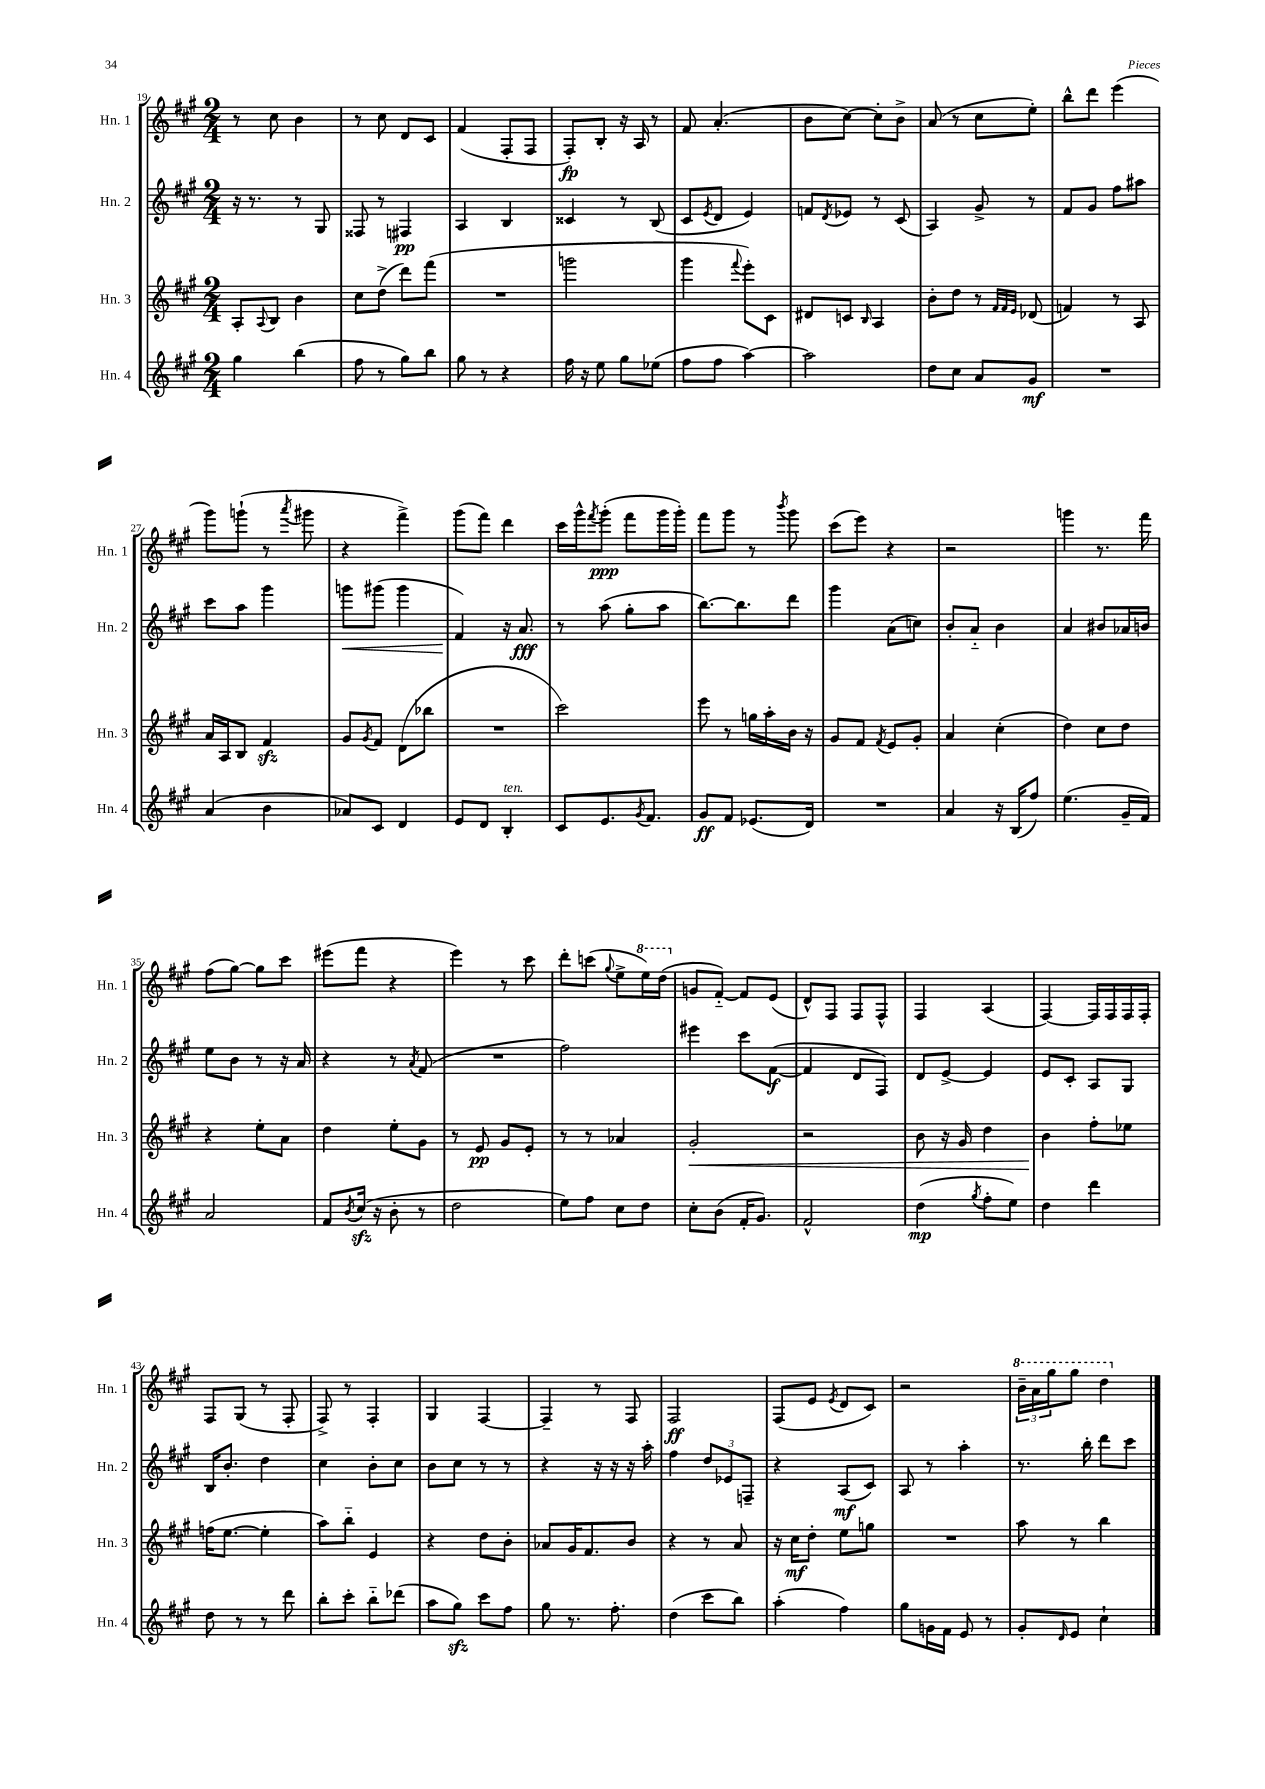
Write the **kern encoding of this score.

**kern	**kern	**kern	**kern
*staff4	*staff3	*staff2	*staff1
*clefG2	*clefG2	*clefG2	*clefG2
*k[f#c#g#]	*k[f#c#g#]	*k[f#c#g#]	*k[f#c#g#]
*M2/4	*M2/4	*M2/4	*M2/4
4gg#	8A'	16r	8r
.	.	8.r	.
.	8qqA	.	.
.	8B	.	8cc#
(4bb	4b	8r	4b
.	.	8G#	.
=	=	=	=
8ff#	8cc#	8F##	8r
8r	(8dd^	8r	8cc#
8gg#)	8ddd)	4F#	8d
8bb	(8fff#	.	8c#
=	=	=	=
8gg#	2r	4A	(4f#
8r	.	.	.
4r	.	4B	8F#'
.	.	.	8F#
=	=	=	=
16ff#	2ggg	4c##	8F#')
16r	.	.	.
8ee	.	.	8B'
8gg#	.	8r	16r
.	.	.	16A
(8ee-	.	(8B	8r
=	=	=	=
8ff#	4ggg#	8c#	8f#
.	.	8qe	.
8ff#	.	8d	(4.a'
.	8qqfff#	.	.
[4aa)	8eee')	4e)	.
.	8c#	.	.
=	=	=	=
2aa]	8d#	8f	8b
.	.	8qd	.
.	8c	8e-	[8cc#)
.	16qqB	.	.
.	4A	8r	8cc#']
.	.	(8c#	8b^
=	=	=	=
8dd	8b'	4A)	(8a
8cc#	8dd	.	8r
8a	8r	8g#^	8cc#
.	32qqf#	.	.
.	32qqf#	.	.
.	32qqe	.	.
8g#	(8d-	8r	8ee')
=	=	=	=
2r	4f)	8f#	8bb^^
.	.	8g#	8ddd
.	8r	8ff#	(4eee
.	8A	8aa#	.
=	=	=	=
(4a	16a	8ccc#	8ggg#)
.	16A	.	.
.	8B	8aa	(8ggg`
4b	4f#	4ggg#	8r
.	.	.	8qaaa
.	.	.	8ggg#
=	=	=	=
8a-)	8g#	8ggg	4r
.	8qg#	.	.
8c#	8f#	(8ggg#	.
4d	(8d	4ggg#	4fff#^)
.	8bb-	.	.
=	=	=	=
8e	2r	4f#)	(8ggg#
8d	.	.	8fff#)
4B'	.	16r	4ddd
.	.	8.a	.
=	=	=	=
8c#	2ccc#)	8r	16ccc#
.	.	.	16ggg#^^
.	.	.	8qfff#
8.e	.	(8aa	(8ggg#'
.	.	8gg#'	8fff#
8qg#	.	.	.
8.f#	.	.	.
.	.	8aa	16ggg#
.	.	.	16ggg#')
=	=	=	=
8g#	8eee	[8.bb)	8fff#
8f#	8r	.	8ggg#
.	.	8.bb]	.
(8.e-	16gg	.	8r
.	16aa'	.	.
.	.	.	8qbbb
.	16b	8ddd	8ggg#
16d)	16r	.	.
=	=	=	=
2r	8g#	4ggg#	(8ccc#
.	8f#	.	8eee)
.	8qf#	.	.
.	8e	(8a	4r
.	8g#'	8cc)	.
=	=	=	=
4a	4a	8b'	2r
.	.	8a'~	.
16r	(4cc#'	4b	.
(16B	.	.	.
8ff#)	.	.	.
=	=	=	=
(4.ee	4dd)	4a	4ggg
.	8cc#	8b#	8.r
16g#~	8dd	16a-	.
16f#)	.	16b	16fff#
=	=	=	=
2a	4r	8ee	(8ff#
.	.	8b	[8gg#)
.	8ee'	8r	8gg#]
.	8a	16r	8ccc#
.	.	16a	.
=	=	=	=
8f#	4dd	4r	(8eee#
8qb	.	.	.
(16cc#	.	.	8fff#
16r	.	.	.
8b'	8ee'	8r	4r
.	.	8qa	.
8r	8g#	(8f#	.
=	=	=	=
2dd	8r	2r	4eee)
.	8e	.	.
.	8g#	.	8r
.	8e'	.	8ccc#
=	=	=	=
8ee)	8r	2ff#)	8ddd'
8ff#	8r	.	(8ccc
.	.	.	8qqgg#
8cc#	4a-	.	8ee^
8dd	.	.	16eee)
.	.	.	(16ddd
=	=	=	=
8cc#'	2g#'	4eee#	8g
(8b	.	.	[8f#'~)
16f#'	.	8ccc#	8f#]
8.g#)	.	.	.
.	.	([8f#	(8e
=	=	=	=
2f#^^	2r	4f#]	8d^^)
.	.	.	8F#
.	.	8d	8F#
.	.	8F#)	8F#^^
=	=	=	=
(4dd	8b	8d	4F#
.	16r	[8e^	.
.	16g#	.	.
8qgg#	.	.	.
8ff#'	4dd	4e]	(4A
8ee)	.	.	.
=	=	=	=
4dd	4b	8e	[4F#)
.	.	8c#'	.
4ddd	8ff#'	8A	16F#]
.	.	.	16F#
.	8ee-	8G#	16F#
.	.	.	16F#'
=	=	=	=
8dd	(16ff	16B	8F#
.	[8.ee	8.b'	.
8r	.	.	(8G#
8r	4ee']	4dd	8r
8ddd	.	.	8F#'
=	=	=	=
8bb'	8aa)	4cc#	8F#^)
8ccc#'	8bb'~	.	8r
8bb'~	4e	8b'	4F#'
(8ddd-	.	8cc#	.
=	=	=	=
8aa	4r	8b	4G#
8gg#)	.	8cc#	.
8ccc#	8dd	8r	[4F#
8ff#	8b'	8r	.
=	=	=	=
8gg#	8a-	4r	4F#~]
8.r	16g#	.	.
.	8.f#	.	.
.	.	16r	8r
8.ff#'	.	16r	.
.	8b	16r	8F#
.	.	16aa'	.
=	=	=	=
(4dd	4r	4ff#	2F#
8ccc#	8r	12dd	.
.	.	12e-	.
8bb)	8a	.	.
.	.	12F~	.
=	=	=	=
(4aa'	16r	4r	(8F#
.	16cc#	.	.
.	8dd'	.	8e
.	.	.	8qe
4ff#)	8ee	(8A	8d
.	8gg	8c#)	8c#)
=	=	=	=
8gg#	2r	8A	2r
16g	.	8r	.
16f#	.	.	.
8e	.	4aa'	.
8r	.	.	.
=	=	=	=
8g#'	8aa	8.r	24bb~
.	.	.	24aa
.	.	.	24ggg#
16qqd	.	.	.
8e	8r	.	8ggg#
.	.	16bb'	.
4cc#`	4bb	8ddd	4ddd
.	.	8ccc#	.
==	==	==	==
*-	*-	*-	*-
